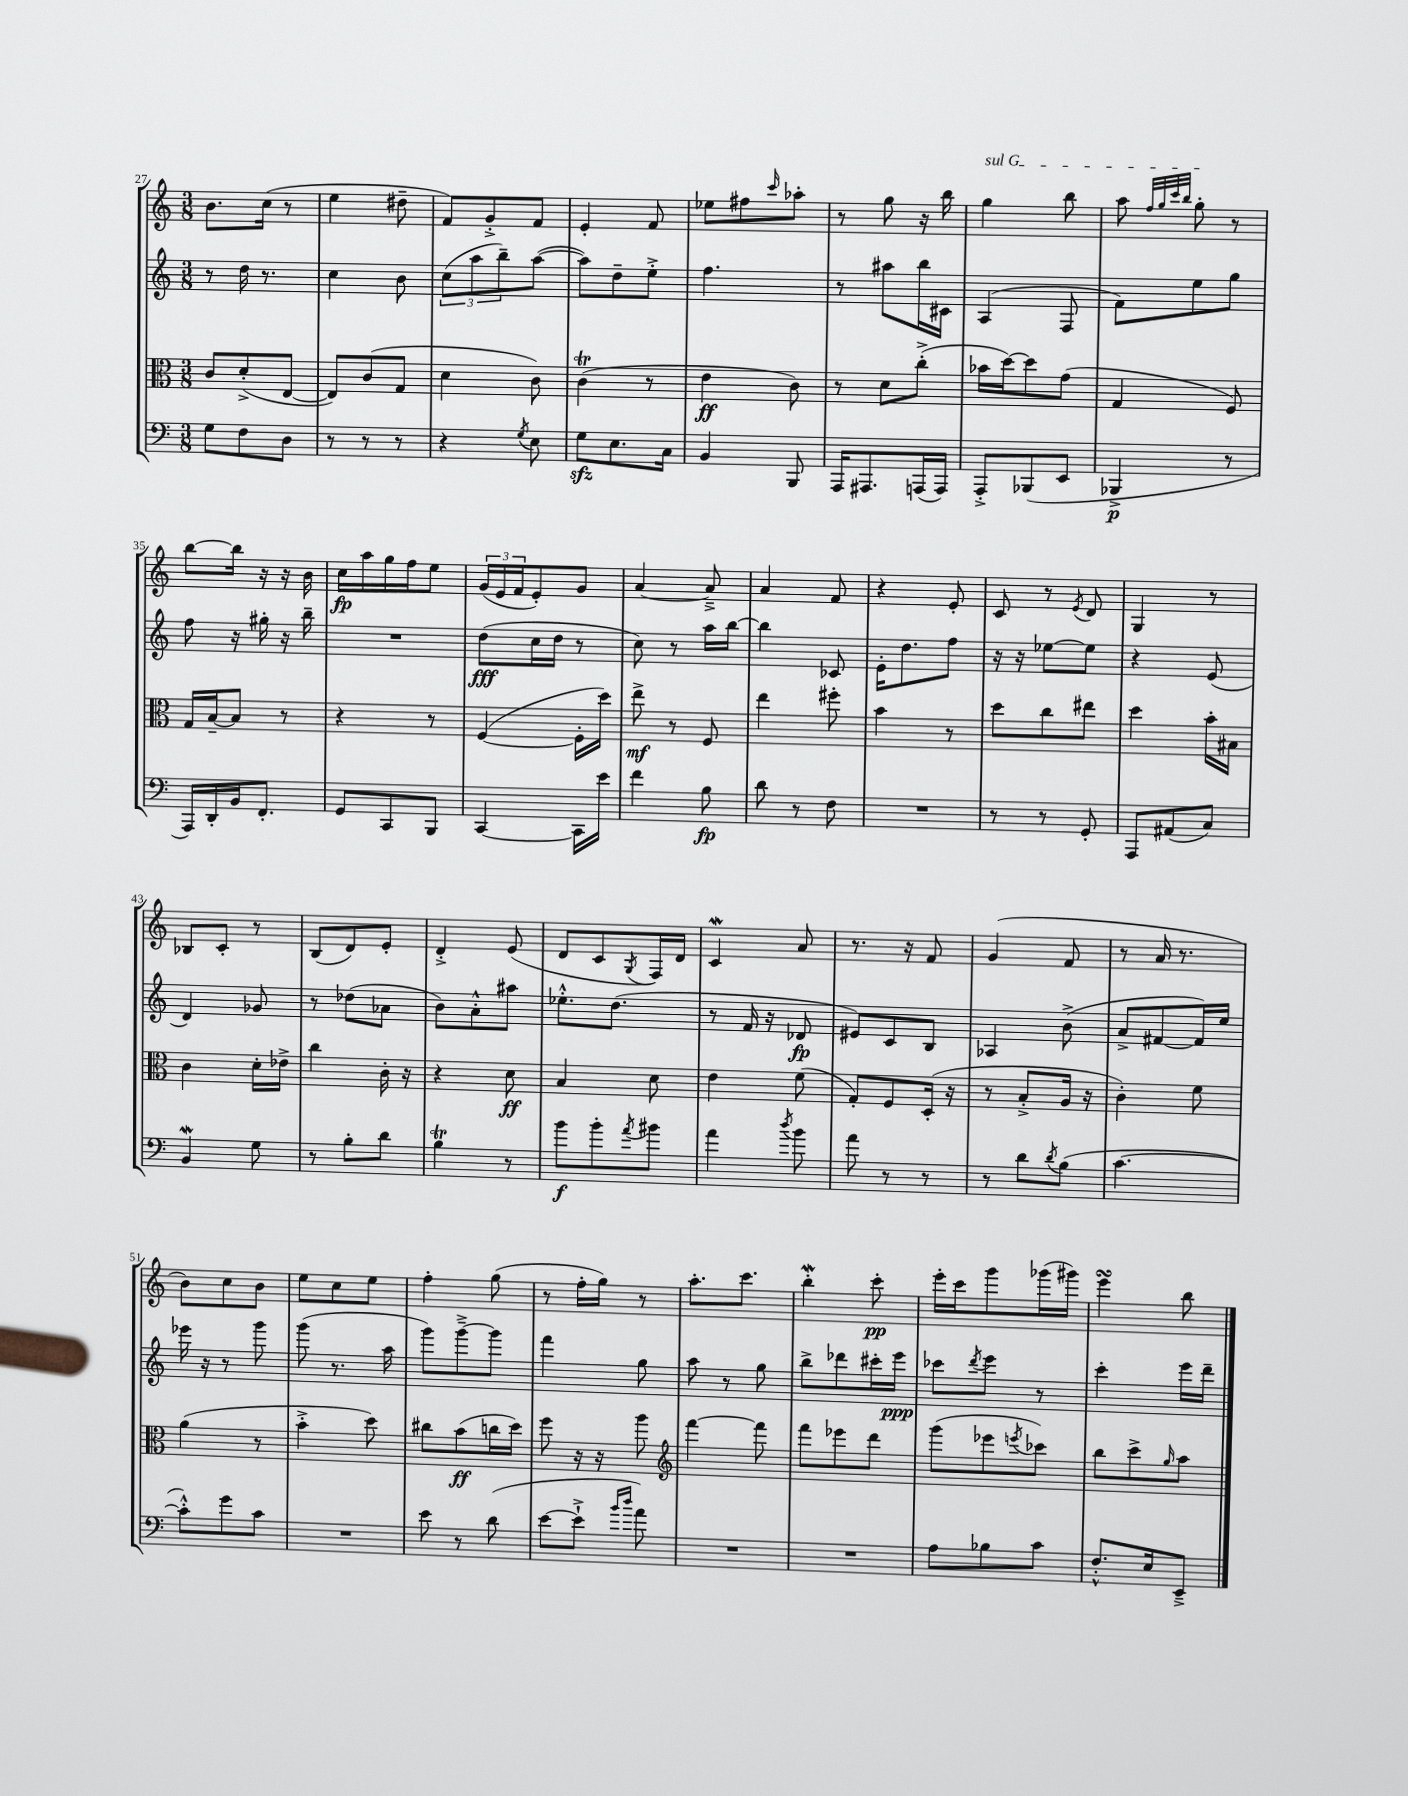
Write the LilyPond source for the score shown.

<<
\new StaffGroup <<
\new Staff = "s0" {
    \clef treble \key c \major \numericTimeSignature \time 3/8
    b'8. c''16( r8 |
    e''4 dis''8-- |
    f'8) g'8-.-> f'8 |
    e'4-. f'8 |
    ees''8 fis''8 \grace { c'''16 } aes''8-. |
    r8 g''8 r16 b''16 |
    \once \override TextSpanner.bound-details.left.text = \markup { \italic "sul G" } g''4\startTextSpan b''8 |
    a''8 \grace { f''32 g''32 c'''32 b''32 } g''8-.\stopTextSpan r8 |
    b''8~ b''16 r16 r16 b'16 |
    c''16\fp a''16 g''16 f''16 e''8 |
    \tuplet 3/2 { g'16( e'16 f'16 } e'8-.) g'8 |
    a'4~ a'8---> |
    a'4 f'8 |
    r4 e'8-. |
    c'8 r8 \acciaccatura { e'8 } d'8 |
    g4 r8 |
    bes8 c'8-. r8 |
    b8( d'8) e'8-. |
    d'4-.-> e'8( |
    d'8 c'8 \acciaccatura { g8 } f16) d'16 |
    c'4\mordent a'8 |
    r8. r16 f'8 |
    g'4( f'8 |
    r8 a'16 r8. |
    b'8) c''8 b'8 |
    e''8 c''8 e''8 |
    f''4-. g''8( |
    r8 f''16-. g''16) r8 |
    a''8.-. c'''8. |
    b''4-.\mordent c'''8-.\pp |
    e'''16-. c'''16 g'''8 ges'''16( gis'''16) |
    e'''4\turn b''8 \bar "|." |
}
\new Staff = "s1" {
    \clef treble \key c \major \numericTimeSignature \time 3/8
    r8 d''16 r8. |
    c''4 b'8 |
    \tuplet 3/2 { c''8( a''8 b''8--) } a''8~( |
    a''8) d''8-- e''8-.-> |
    f''4. |
    r8 ais''8 b''16 cis'16 |
    a4( f8 |
    f'8) e''8 g''8 |
    f''8 r16 gis''16-. r16 b''16-- |
    R4. |
    d''8\fff( c''16 d''16 r8 |
    c''8) r8 a''16 b''16~ |
    b''4 ces'8 |
    e'16-. d''8. f''8 |
    r16 r16 ees''8~ ees''8 |
    r4 e'8( |
    d'4) ges'8 |
    r8 des''8( aes'8 |
    b'8) a'8-.-^ ais''8 |
    ees''8.-.-^ d''8.( |
    r8 f'16 r16 des'8\fp |
    eis'8) c'8 b8 |
    aes4 b'8->( |
    a'8-> fis'8~ fis'16) e''16 |
    ees'''16 r16 r8 g'''8 |
    g'''8( r8. a''16 |
    g'''8) g'''8~---> g'''8 |
    f'''4 g''8 |
    a''8 r8 g''8 |
    b''8-> des'''8 cis'''16-. e'''16\ppp |
    ces'''8 \acciaccatura { d'''8 } e'''8 r8 |
    c'''4-. e'''16 d'''16-- \bar "|." |
}
\new Staff = "s2" {
    \clef alto \key c \major \numericTimeSignature \time 3/8
    c'8 d'8-.->( e8~ |
    e8) c'8( g8 |
    d'4 c'8) |
    c'4\trill( r8 |
    e'4\ff c'8) |
    r8 d'8 c''8-.->( |
    bes'16 d''16~) d''8 g'8( |
    g4 f8) |
    g16 b16~-- b8 r8 |
    r4 r8 |
    f4~( f16-. d''16) |
    e''8->\mf r8 f8 |
    e''4 fis''8-. |
    b'4 r8 |
    d''8 c''8 eis''8 |
    d''4 b'16-. bis16 |
    c'4 d'16-. ees'16-> |
    c''4 c'16-. r16 |
    r4 d'8\ff |
    b4 d'8 |
    e'4 f'8( |
    g8-.) f8 d16-.( r16 |
    r8 b8-.-> a16 r16 |
    c'4-.) f'8 |
    a'4( r8 |
    b'4-.-> d''8) |
    cis''8 b'8\ff( c''16 d''16) |
    f''8 r16 r16 a''8 |
    \clef treble f'''4~ f'''8 |
    f'''8 ees'''8 d'''8 |
    g'''8( ees'''8 \acciaccatura { e'''8 } ces'''8) |
    b''8 c'''8-> \grace { g''16 } a''8 \bar "|." |
}
\new Staff = "s3" {
    \clef bass \key c \major \numericTimeSignature \time 3/8
    g8 f8 d8 |
    r8 r8 r8 |
    r4 \acciaccatura { g8 } e8 |
    g8\sfz e8. c16 |
    b,4 b,,8 |
    a,,16 ais,,8. a,,16( a,,16) |
    a,,8-.-> bes,,8( e,8 |
    bes,,4->\p r8 |
    a,,16) d,16-. b,16 f,8.-. |
    g,8 c,8 b,,8 |
    c,4~ c,16 e'16 |
    f'4 b8\fp |
    d'8 r8 f8 |
    R4. |
    r8 r8 g,8-. |
    a,,8 ais,8( c8) |
    b,4\mordent g8 |
    r8 b8-. d'8 |
    b4\trill r8 |
    b'8\f b'8-. \acciaccatura { a'8 } bis'8 |
    a'4 \acciaccatura { d''8 } b'8 |
    a'8 r8 r8 |
    r8 d'8 \acciaccatura { d'8 } b8( |
    c'4.~ |
    c'8-.-^) g'8 c'8 |
    R4. |
    e'8 r8 d'8( |
    e'8~ e'8-!-> \grace { b'16 d''16 } a'8) |
    R4. |
    R4. |
    a8 bes8 c'8 |
    f8.-.-^ e16 e,8---> \bar "|." |
}
>>
>>
\layout { \context { \Score currentBarNumber = #27 } }
